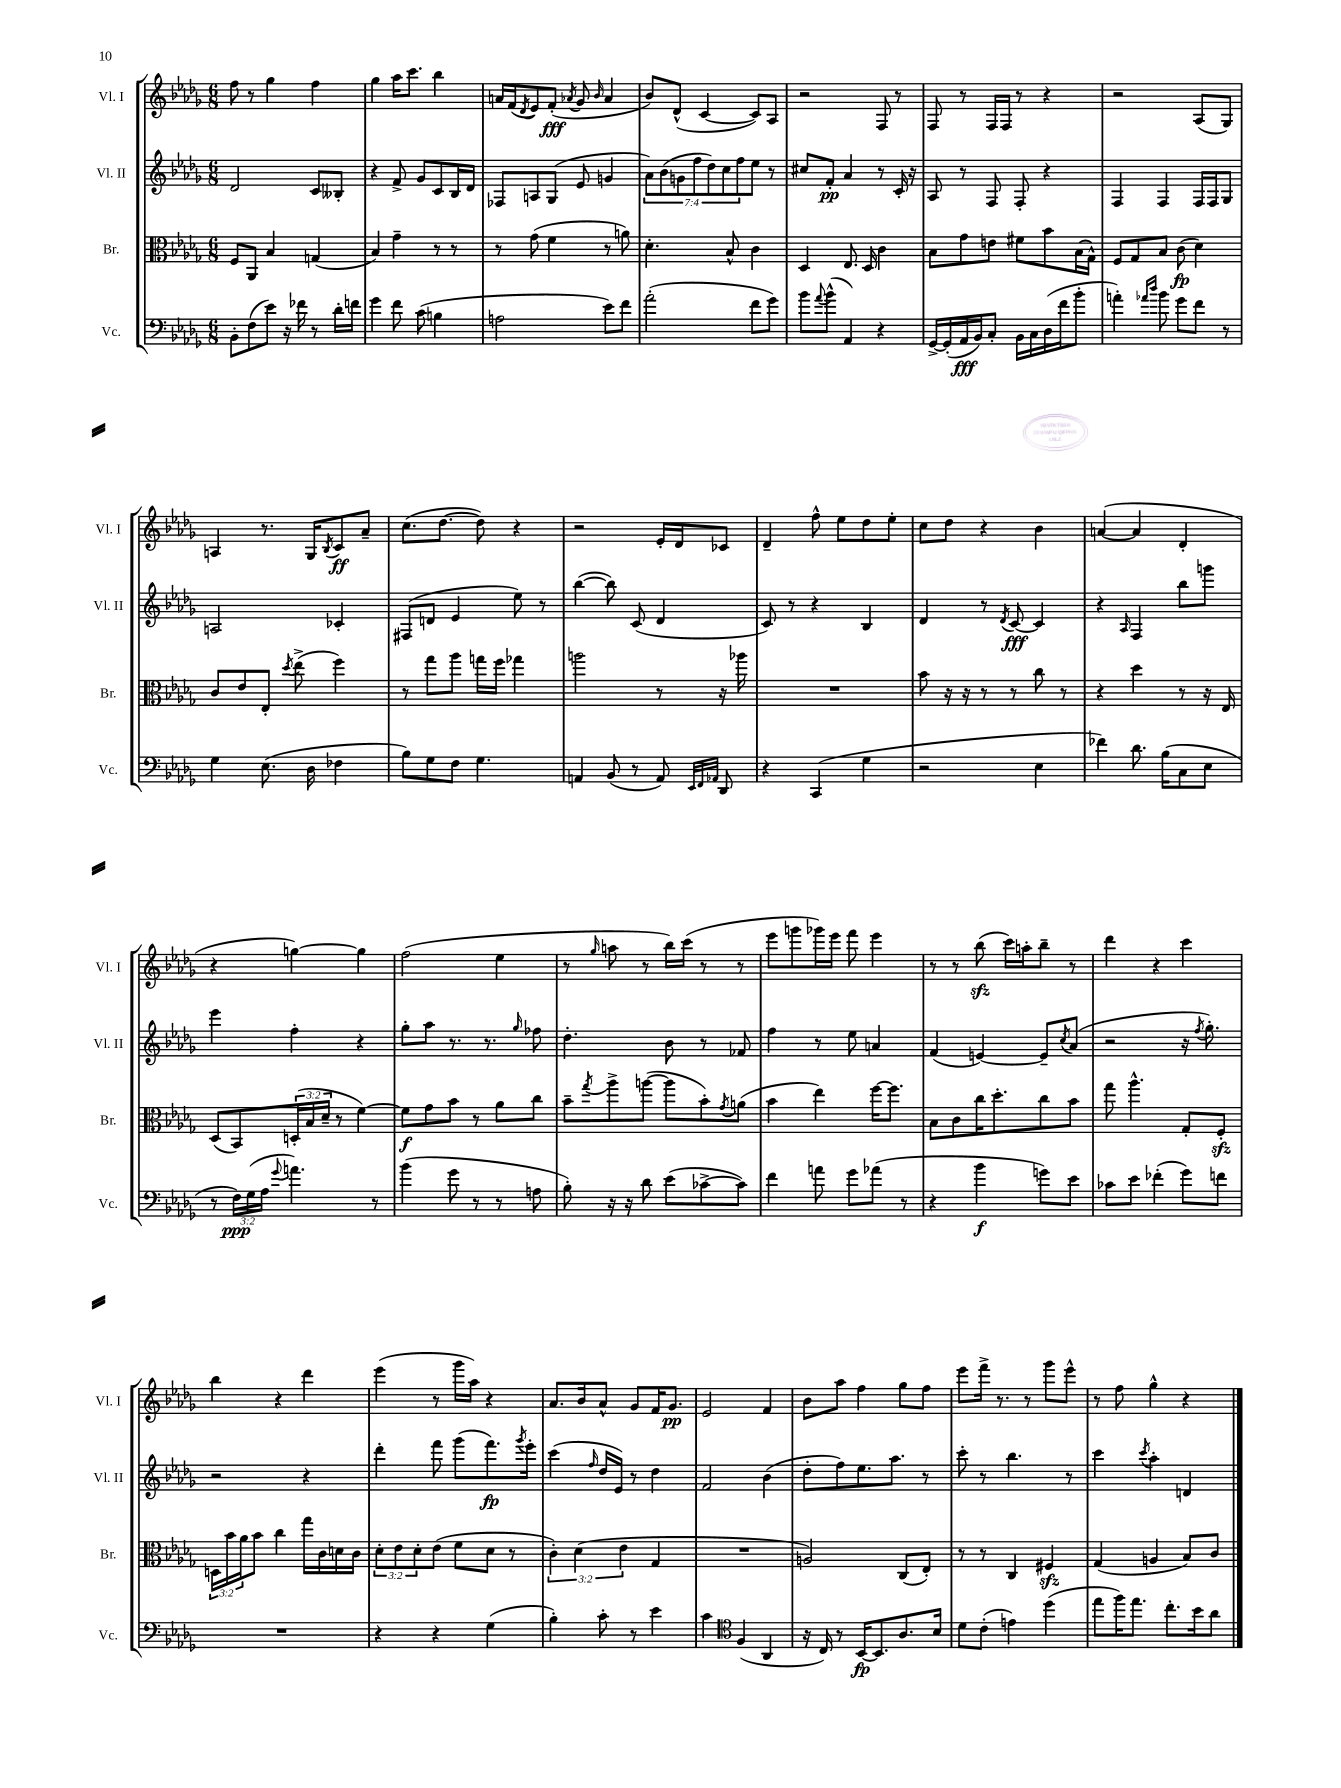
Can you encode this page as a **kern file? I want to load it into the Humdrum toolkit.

**kern	**kern	**kern	**kern
*staff4	*staff3	*staff2	*staff1
*clefF4	*clefC3	*clefG2	*clefG2
*k[b-e-a-d-g-]	*k[b-e-a-d-g-]	*k[b-e-a-d-g-]	*k[b-e-a-d-g-]
*M6/8	*M6/8	*M6/8	*M6/8
8BB-'	8F	2d-	8ff
(8F	8AA-	.	8r
8e-)	4B-	.	4gg-
16r	.	.	.
16f-	.	.	.
8r	(4G	8c	4ff
16d-'	.	8B--'	.
16f	.	.	.
=	=	=	=
4g-	4B-)	4r	4gg-
8f	4g-~	8f^	16aa-
.	.	.	8.ccc
(8c	.	8g-	.
4B	8r	8c	4bb-
.	8r	16B-	.
.	.	16d-	.
=	=	=	=
2A	8r	8F-	16a
.	.	.	(16f
.	.	.	8qd-
.	(8g-	8A	8e-)
.	4f	(8G-	(8f'
.	.	.	8qa-
.	.	8e-	8g-
.	.	.	16qqb-
8e-)	8r	4g	4a-
8f	8a)	.	.
=	=	=	=
(2a-'	4.d-'	14a-)	8b-)
.	.	(14b-	.
.	.	.	(8d-^^
.	.	14g	.
.	.	14ff	.
.	.	.	[4c
.	.	14dd-)	.
.	.	14cc	.
.	8B-^^	.	.
.	.	14ff	.
8f	4c	8ee-	8c])
8g-)	.	8r	8A-
=	=	=	=
8b-	4D-	8cc#	2r
8qqa-	.	.	.
(8b-^^	.	8f'	.
4AA-)	8.E-	4a-	.
.	16D-	.	.
4r	4c	8r	8F
.	.	16c'	8r
.	.	16r	.
=	=	=	=
[16GG-^	8B-	8A-	8F
(16GG-']	.	.	.
16AA-	8g-	8r	8r
16BB-)	.	.	.
8C'	8e	8F	16F
.	.	.	16F
16BB-	8f#	8F'	8r
16C	.	.	.
(16D-	8b-	4r	4r
16f	.	.	.
8b-'	(16B-	.	.
.	16G-^^)	.	.
=	=	=	=
4a')	8F	4F	2r
.	8G-	.	.
16qqa-	.	.	.
16qqdd-	.	.	.
8b-	8B-	4F	.
8g-	(8c	.	.
8f	4d-)	16F	(8A-
.	.	16F	.
8r	.	8G-	8G-)
=	=	=	=
4G-	8c	2A	4A
.	8e-	.	.
(8.E-	8E-'	.	8.r
.	8qdd-	.	.
.	(8ee-^	.	.
16D-	.	.	16G-
.	.	.	8qB-
4F-	4ff)	4c-'	8c
.	.	.	8a-~
=	=	=	=
8B-)	8r	(8F#	(8.cc
8G-	8gg-	8d	.
.	.	.	[8.dd-
8F	8aa-	4e-	.
4.G-	16gg	.	8dd-])
.	16ff	.	.
.	4gg-	8ee-)	4r
.	.	8r	.
=	=	=	=
4AA	2aa	([4bb-	2r
(8BB-	.	8bb-])	.
8r	.	(8c	.
8AA)	8r	4d-	16e-'
.	.	.	16d-
32qqEE-	.	.	.
32qqFF	.	.	.
32qqAA-	.	.	.
8DD-	16r	.	8c-
.	16aa-	.	.
=	=	=	=
4r	2.r	8c)	4d-~
.	.	8r	.
(4CC	.	4r	8ff^^
.	.	.	8ee-
4G-	.	4B-	8dd-
.	.	.	8ee-'
=	=	=	=
2r	8b-	4d-	8cc
.	16r	.	8dd-
.	16r	.	.
.	8r	8r	4r
.	.	8qd-	.
.	8r	[8c	.
4E-	8cc	4c]	4b-
.	8r	.	.
=	=	=	=
4f-)	4r	4r	([4a
.	.	16qqA-	.
8.d-	4dd-	4F	4a]
(16B-	.	.	.
8C	8r	8bb-	4d-'
8E-	16r	8ggg	.
.	16E-	.	.
=	=	=	=
8r	(8D-	4eee-	4r
24F)	8BB-)	.	.
(24G-	.	.	.
24A-	.	.	.
8qqg-	.	.	.
4.a)	(24D'	4ff'	[4gg)
.	24B-	.	.
.	24d-~	.	.
.	8r	.	.
.	[4f)	4r	4gg]
8r	.	.	.
=	=	=	=
(4b-	8f]	8gg-'	(2ff
.	8g-	8aa-	.
8g-	8b-	8.r	.
8r	8r	.	.
.	.	8.r	.
8r	8a-	.	4ee-
.	.	16qqgg-	.
8A	8cc	8ff-	.
=	=	=	=
8B-')	8b-~	4.dd-'	8r
.	8qgg-	.	16qqgg-
16r	8aa-^	.	8aa
16r	.	.	.
8d-	([8aa	.	8r
(8e-	8aa]	8b-	16bb-)
.	.	.	(16ccc
[8c-^	8b-')	8r	8r
.	8qg-	.	.
8c-])	(8a	8f-	8r
=	=	=	=
4f	4b-	4ff	8eee-
.	.	.	8ggg
8a	4ee-)	8r	16ggg-)
.	.	.	16eee-
8g-	.	8ee-	8fff
(8a-	[16ff	4a	4eee-
.	8.ff]	.	.
8r	.	.	.
=	=	=	=
4r	8B-	(4f	8r
.	8c	.	8r
4b-	16cc	[4e)	(8bb-
.	8.dd-'	.	.
.	.	.	16ccc)
.	.	.	16aa'
8g)	8cc	8e~]	8bb-~
.	.	8qcc	.
8e-	8b-	(8a-	8r
=	=	=	=
8c-	8gg-	2r	4ddd-
8e-	4.aa-^^	.	.
(4f-'	.	.	4r
8g-)	8G-'	16r	4ccc
.	.	8qff	.
.	.	8.gg-')	.
8f	8F'	.	.
=	=	=	=
2.r	24D	2r	4bb-
.	24b-	.	.
.	24a-	.	.
.	8b-	.	.
.	4cc	.	4r
.	16gg-	4r	4ddd-
.	16c	.	.
.	16d	.	.
.	16c	.	.
=	=	=	=
4r	12d-'	4ddd-'	(4eee-
.	12e-	.	.
.	12d-'	.	.
4r	(8e-	8fff	8r
.	8f	(8ggg-	16ggg-
.	.	.	16aa-)
(4G-	8d-	8.fff)	4r
.	8r	.	.
.	.	8qggg-	.
.	.	16eee-'	.
=	=	=	=
4B-')	6c')	(4ccc	8.a-
.	(6d-	.	.
.	.	.	16b-
.	.	16qqff	.
8c'	.	16dd-	8a-^^
.	.	16e-)	.
.	6e-	.	.
8r	.	8r	8g-
4e-	4G-	4dd-	16f
.	.	.	8.g-
=	=	=	=
4c	2.r	2f	2e-
*clefC4	*	*	*
(4F	.	.	.
4AA-	.	(4b-	4f
=	=	=	=
16r	2A)	8dd-'	8b-
16C)	.	.	.
8r	.	8ff)	8aa-
[16BB-	.	8.ee-	4ff
8.BB-]	.	.	.
.	.	8.aa-	.
8.A-	(8C	.	8gg-
.	8E-')	8r	8ff
16B-	.	.	.
=	=	=	=
8d-	8r	8ccc'	8eee-
(8c'	8r	8r	16fff^
.	.	.	8.r
4e)	4C	4.bb-	.
.	.	.	8r
(4dd-	4F#	.	8ggg-
.	.	8r	8eee-^^
=	=	=	=
8ee-	(4G-	4ccc	8r
16ff)	.	.	8ff
8.ee-	.	.	.
.	.	8qccc	.
.	4A	4aa-'	4gg-^^
8.cc'	.	.	.
.	8B-)	4d	4r
16b-	.	.	.
8a-	8c	.	.
==	==	==	==
*-	*-	*-	*-
